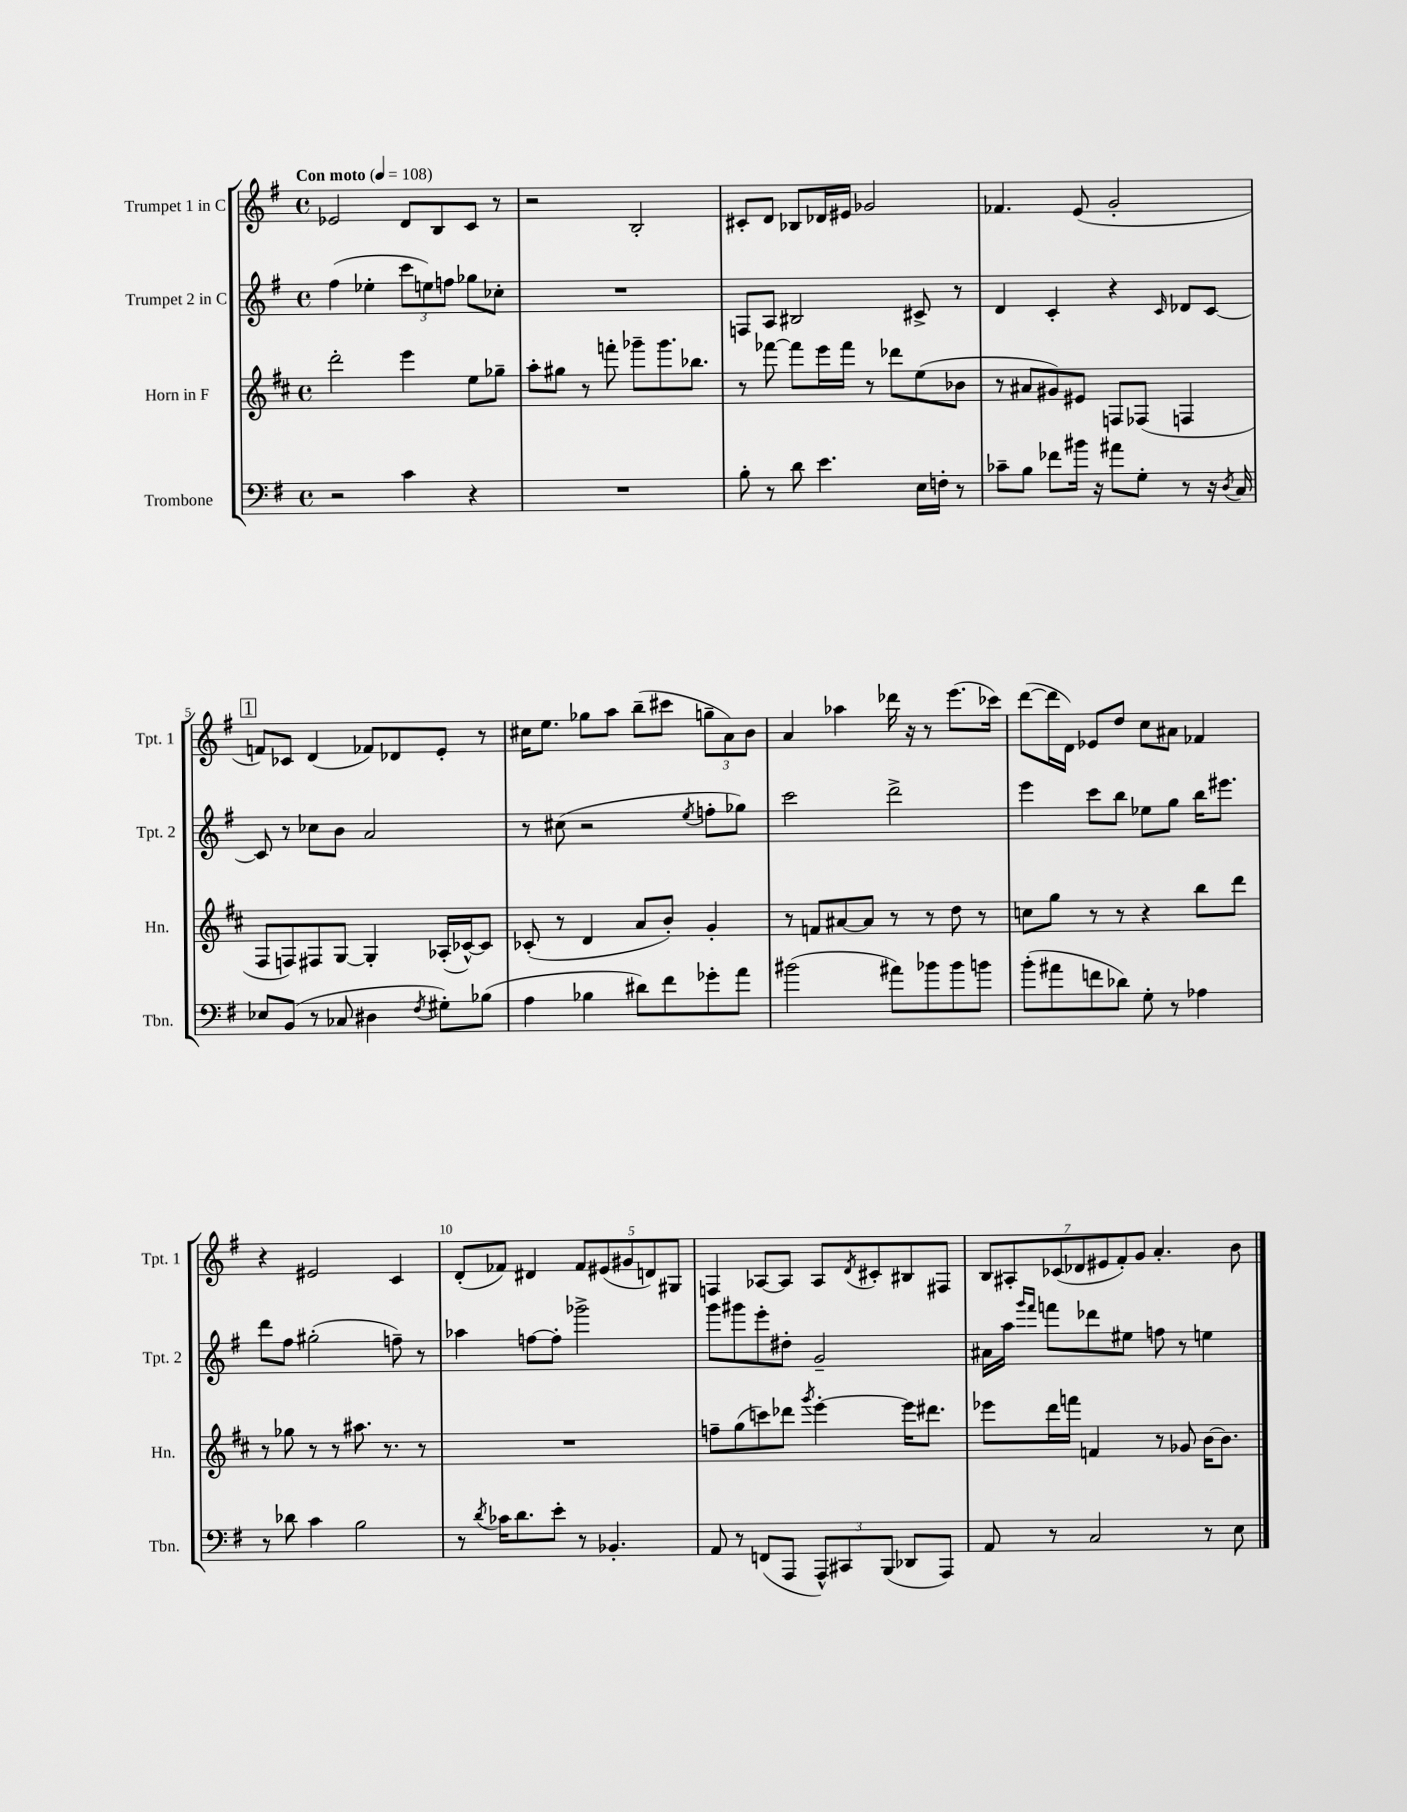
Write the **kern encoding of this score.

**kern	**kern	**kern	**kern
*staff4	*staff3	*staff2	*staff1
*clefF4	*clefG2	*clefG2	*clefG2
*k[f#]	*k[f#c#]	*k[f#]	*k[f#]
*M4/4	*M4/4	*M4/4	*M4/4
*met(c)	*met(c)	*met(c)	*met(c)
*MM108	*MM108	*MM108	*MM108
2r	2ddd'\	(4ff#\	2e-/
.	.	4ee-'\	.
4c\	4eee\	12ccc\L	8d/L
.	.	12ee\)	.
.	.	.	8B/
.	.	12ff\J	.
4r	8ee\L	8gg-\L	8c/J
.	8gg-~\J	8cc-'\J	8r
=	=	=	=
1r	8aa'\L	1r	2r
.	8gg#\J	.	.
.	8r	.	.
.	8fff'\	.	.
.	8ggg-~\L	.	2B'/
.	8.ggg-\	.	.
.	8.bb-\J	.	.
=	=	=	=
8B'\	8r	8F/L	8c#'/L
8r	[8fff-\	8A/J	8d/J
8d\	8fff-\]L	2B#/	8B-/L
4.e\	16eee\L	.	16d-/L
.	16fff-\JJ	.	16e#/JJ
.	8r	.	2g-/
.	8ddd-\L	.	.
16E\LL	(8ee\	8c#^/	.
16F'\JJ	.	.	.
8r	8b-\J	8r	.
=	=	=	=
8c-~\L	8r	4d/	4.f-/
8B\J	8a#/L	.	.
8f-\L	8g#/)	4c'/	.
16b#\Jk	8e#/J	.	(8e/
16r	.	.	.
8a#\L	8F/L	4r	2g'/
8G'\J	(8F-/J	.	.
.	.	16qqc/	.
8r	4F/	8d-/L	.
16r	.	[8c/J	.
8qD/	.	.	.
16C/	.	.	.
=	=	=	=
8E-/L	8F#/L	8c/]	8f/L)
(8BB/J	8F/)	8r	8c-/J
8r	8F#/	8cc-\L	(4d/
8C-/	[8G/J	8b\J	.
4D#\	4G'/]	2a/	8f-/L)
.	.	.	8d-/
8qF#/	.	.	.
8G#'\L)	(16A-'/LL	.	8e'/J
.	[16c-^^/J)	.	.
(8B-\J	8c-/]J	.	8r
=	=	=	=
4A\	(8c-'/	8r	16cc#\LK
.	.	.	8.ee\J
.	8r	(8cc#\	.
4B-\	4d/	2r	8gg-\L
.	.	.	8aa\J
8d#\L)	8a/L	.	(8bb~\L
8f#\	8b'/J)	.	8ccc#\J
.	.	8qee/	.
8g-'\	4g'/	8ff'\L	12gg~\L
.	.	.	12a\)
8a\J	.	8gg-\J)	.
.	.	.	12b\J
=	=	=	=
(2b#\	8r	2ccc\	4a/
.	8f/L	.	.
.	[8a#/	.	4aa-\
.	8a#/]J	.	.
8a#\L)	8r	2ddd^\	16ddd-\
.	.	.	16r
8b-\	8r	.	8r
8b-\	8dd\	.	(8.eee\L
8b\J	8r	.	.
.	.	.	16ccc-\Jk)
=	=	=	=
(8b'\L	8cc\L	4eee\	([8ddd\L
8a#\	8gg\J	.	16ddd\]L
.	.	.	16d\JJ)
8f\	8r	8ccc\L	8e-/L
8d-\J)	8r	8bb\J	8dd/J
8G'\	4r	8ee-\L	8cc\L
8r	.	8gg\J	8a#\J
4A-\	8bb\L	16bb\LK	4f-/
.	.	8.eee#\J	.
.	8ddd\J	.	.
=	=	=	=
8r	8r	8ddd\L	4r
8d-\	8gg-\	8ff#\J	.
4c\	8r	(2gg#'\	2e#/
.	8r	.	.
2B\	8.aa#\	.	.
.	8.r	.	.
.	.	8ff~\)	4c/
.	8r	8r	.
=	=	=	=
8r	1r	4aa-\	(8d'/L
8qd/	.	.	.
16c-\LK	.	.	8f-/J)
8.d\	.	.	.
.	.	[8ff\L	4d#/
8e'\J	.	8ff'\]J	.
8r	.	2ggg-^\	10f-/L
.	.	.	(10e#/
4.BB-'/	.	.	.
.	.	.	10g#/
.	.	.	10d/)
.	.	.	10G#/J
=	=	=	=
8AA/	8ff~\L	8ggg\L	4F/
8r	(8gg\	8ggg#\	.
(8FF/L	8ccc\)	8eee'\	[8A-/L
8AAA/J	8ddd-\J	8dd#'\J	8A-/]J
.	8qggg/	.	.
12AAA^^/L)	[4eee'\	2g~/	8A-/L
12CC#/	.	.	.
.	.	.	8qd/
.	.	.	8c#'/
(12BBB/J	.	.	.
8DD-/L	16eee\]LK	.	8B#/
.	8.ddd#\J	.	.
8AAA/J)	.	.	8F#/J
=	=	=	=
8AA/	8eee-\L	16a#\LL	14B/L
.	.	16aa\JJ	.
.	.	.	14A#'/
.	.	16qqggg/LL	.
.	.	16qqfff#/JJ	.
8r	16ddd\L	8fff\L	.
.	.	.	(14c-/
.	16fff\JJ	.	.
.	.	.	14d-/
2C/	4f/	8ddd-\	.
.	.	.	14e#/
.	.	.	14f#'/)
.	.	8ee#\J	.
.	.	.	14g/J
.	8r	8ff\	4.a'/
.	8g-/	8r	.
8r	[16b\LK	4ee\	.
.	8.b\]J	.	.
8E\	.	.	8b\
==	==	==	==
*-	*-	*-	*-
